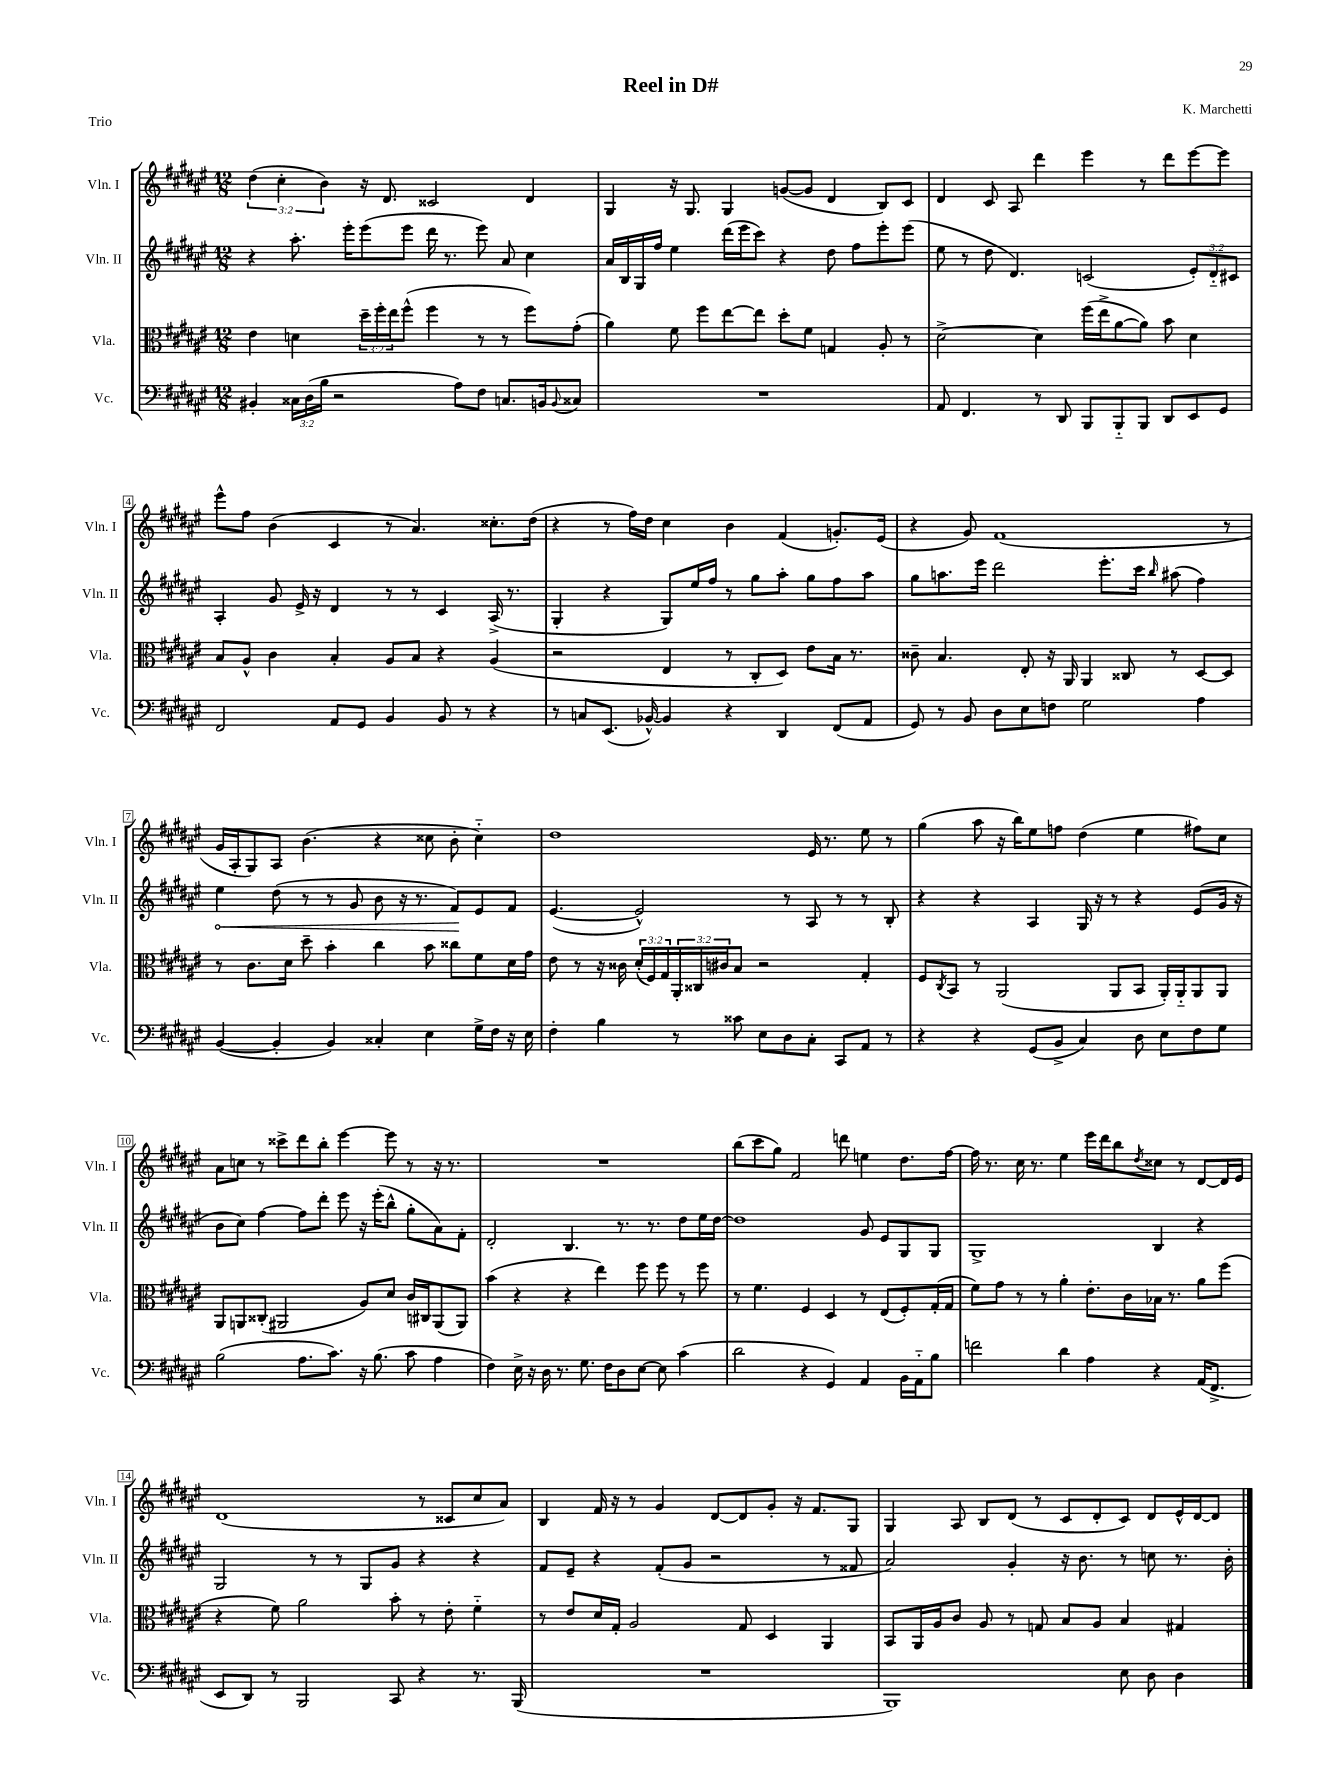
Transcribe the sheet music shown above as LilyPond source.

\header { title = "Reel in D#" composer = "K. Marchetti" piece = "Trio" }
<<
\new StaffGroup <<
\new Staff = "s0" \with { instrumentName = "Vln. I" shortInstrumentName = "Vln. I" } {
    \clef treble \key fis \major \numericTimeSignature \time 12/8 \override Staff.TupletNumber.text = #tuplet-number::calc-fraction-text
    \tuplet 3/2 { dis''4( cis''4-. b'4) } r16 dis'8. cisis'2 dis'4 |
    gis4 r16 gis8. gis4 g'8~( g'8 dis'4 b8) cis'8 |
    dis'4 cis'8 ais8 dis'''4 eis'''4 r8 dis'''8 eis'''8~ eis'''8 |
    eis'''8-^ fis''8 b'4( cis'4 r8 ais'4.) cisis''8.-. dis''16( |
    r4 r8 fis''16) dis''16 cis''4 b'4 fis'4( g'8.-.) eis'16( |
    r4 gis'8) fis'1( r8 |
    gis'16 ais16-. gis8) ais8 b'4.( r4 cisis''8 b'8-. cisis''4-_) |
    dis''1 eis'16 r8. eis''8 r8 |
    gis''4( ais''8 r16 b''16) eis''8 f''8 dis''4( eis''4 fis''8) cis''8 |
    ais'8 c''8 r8 cisis'''8-> dis'''8 b''8-. eis'''4~ eis'''8 r8 r16 r8. |
    R1. |
    b''8( cis'''8 gis''8) fis'2 d'''8 e''4 dis''8. fis''16~ |
    fis''16 r8. cis''16 r8. eis''4 eis'''16 dis'''16 b''8 \acciaccatura { dis''8 } cisis''8 r8 dis'8~ dis'16 eis'16 |
    dis'1( r8 cisis'8 cis''8 ais'8) |
    b4 fis'16 r16 r8 gis'4 dis'8~ dis'8 gis'8-. r16 fis'8. gis8 |
    gis4 ais8 b8 dis'8( r8 cis'8 dis'8-. cis'8) dis'8 eis'16-^ dis'16~ dis'8 \bar "|." |
}
\new Staff = "s1" \with { instrumentName = "Vln. II" shortInstrumentName = "Vln. II" } {
    \clef treble \key fis \major \numericTimeSignature \time 12/8 \override Staff.TupletNumber.text = #tuplet-number::calc-fraction-text
    r4 ais''8.-. eis'''16-. eis'''8( eis'''8 dis'''16 r8. eis'''8) ais'8 cis''4 |
    ais'16 b16 gis16 fis''16 eis''4 dis'''16( eis'''16 cis'''8) r4 dis''8 fis''8 eis'''8-. eis'''8( |
    eis''8 r8 dis''8 dis'4.) c'2( \tuplet 3/2 { eis'8-.) dis'8-_ cis'8 } |
    ais4-. gis'8 eis'16-> r16 dis'4 r8 r8 cis'4 ais16->( r8. |
    gis4-. r4 gis8) eis''16 fis''16 r8 gis''8 ais''8-. gis''8 fis''8 ais''8 |
    gis''8 a''8. eis'''16 dis'''2 eis'''8.-. cis'''16 \grace { b''16 } ais''8( fis''4) |
    \once \override Hairpin.circled-tip = ##t eis''4\< dis''8( r8 r8 gis'8 b'8 r16 r8. fis'8\!) eis'8 fis'8 |
    eis'4.~( eis'2-^) r8 ais8 r8 r8 b8-. |
    r4 r4 ais4 gis16 r16 r8 r4 eis'8( gis'16 r16 |
    b'8 cis''8) fis''4~ fis''8 dis'''8-. eis'''8 r16 eis'''16-.( b''8-^ gis''8-. ais'8) fis'8-. |
    dis'2-. b4. r8. r8. dis''8 eis''16 dis''16~ |
    dis''1 gis'8 eis'8 gis8 gis8 |
    gis1-> b4 r4 |
    gis2 r8 r8 gis8 gis'8 r4 r4 |
    fis'8 eis'8-- r4 fis'8-.( gis'8 r2 r8 fisis'8 |
    ais'2) gis'4-. r16 b'8. r8 c''8 r8. b'16-. \bar "|." |
}
\new Staff = "s2" \with { instrumentName = "Vla." shortInstrumentName = "Vla." } {
    \clef alto \key fis \major \numericTimeSignature \time 12/8 \override Staff.TupletNumber.text = #tuplet-number::calc-fraction-text
    eis'4 d'4 \tuplet 3/2 { dis''16-- fis''16-. eis''16 } fis''8-^( fis''4 r8 r8 fis''8) gis'8-.( |
    ais'4) fis'8 fis''8 eis''8~ eis''8 dis''8-. fis'8 g4 ais8-. r8 |
    dis'2~-> dis'4 fis''16( eis''16-> ais'8~ ais'8) b'8 dis'4 |
    b8 ais8-^ cis'4 b4-. ais8 b8 r4 ais4( |
    r2 eis4 r8 cis8-. dis8) eis'8 b16 r8. |
    cisis'8-- b4. eis8-. r16 ais,16 ais,4 cisis8 r8 dis8~ dis8 |
    r8 cis'8. dis'16 dis''8-- b'4-. cis''4 b'8 cisis''8 fis'8 dis'16 gis'16 |
    eis'8 r8 r16 cisis'16 \tuplet 3/2 { dis'16-.( fis16) gis16 } \tuplet 3/2 { ais,16-. cisis16 cis'16 } b8 r2 gis4-. |
    fis8 \acciaccatura { cis8 } b,8 r8 ais,2( ais,8 b,8 ais,16-.) ais,16-_ ais,8 ais,8 |
    ais,8 a,8 cisis8-.( ais,2 ais8) dis'8 cis'16 cis16 ais,8( ais,8) |
    b'4( r4 r4 eis''4) fis''8 fis''8 r8 fis''8 |
    r8 fis'4. fis4 dis4 r8 eis8( fis8-.) gis16-.( gis16 |
    fis'8) gis'8 r8 r8 ais'4-. eis'8.-. cis'16 bes16 r8. ais'8 fis''8( |
    r4 fis'8) ais'2 b'8-. r8 eis'8-. fis'4-_ |
    r8 eis'8 dis'16 gis16-. ais2 gis8 dis4 ais,4 |
    b,8 ais,16 ais16 cis'8 ais8 r8 g8 b8 ais8 b4 gis4 \bar "|." |
}
\new Staff = "s3" \with { instrumentName = "Vc." shortInstrumentName = "Vc." } {
    \clef bass \key fis \major \numericTimeSignature \time 12/8 \override Staff.TupletNumber.text = #tuplet-number::calc-fraction-text
    bis,4-. \tuplet 3/2 { cisis16 dis16( b16 } r2 ais8) fis8 c8. b,16 \appoggiatura { b,8 } cisis8 |
    R1. |
    ais,8 fis,4. r8 dis,8 b,,8 b,,8-_ b,,8 dis,8 eis,8 gis,8 |
    fis,2 ais,8 gis,8 b,4 b,8 r8 r4 |
    r8 c8 eis,8.( bes,16~-^) bes,4 r4 dis,4 fis,8( ais,8 |
    gis,8) r8 b,8 dis8 eis8 f8 gis2 ais4 |
    b,4~( b,4-. b,4) cisis4-. eis4 gis16-> fis16 r16 eis16 |
    fis4-. b4 r8 cisis'8 eis8 dis8 cis8-. cis,8 ais,8 r8 |
    r4 r4 gis,8( b,8-> cis4) dis8 eis8 fis8 gis8 |
    b2( ais8. cis'8.) r16 b8.( cis'8 ais4 |
    fis4) eis16-> r16 dis16 r8. gis8. fis16 dis8 eis8~ eis8 cis'4( |
    dis'2 r4 gis,4) ais,4 b,16 ais,16-_ b8 |
    f'2 dis'4 ais4 r4 ais,16( fis,8.-> |
    eis,8 dis,8) r8 b,,2 cis,8 r4 r8. b,,16( |
    R1. |
    b,,1) eis8 dis8 dis4 \bar "|." |
}
>>
>>
\layout { \context { \Score \override BarNumber.stencil = #(make-stencil-boxer 0.1 0.3 ly:text-interface::print) } }
